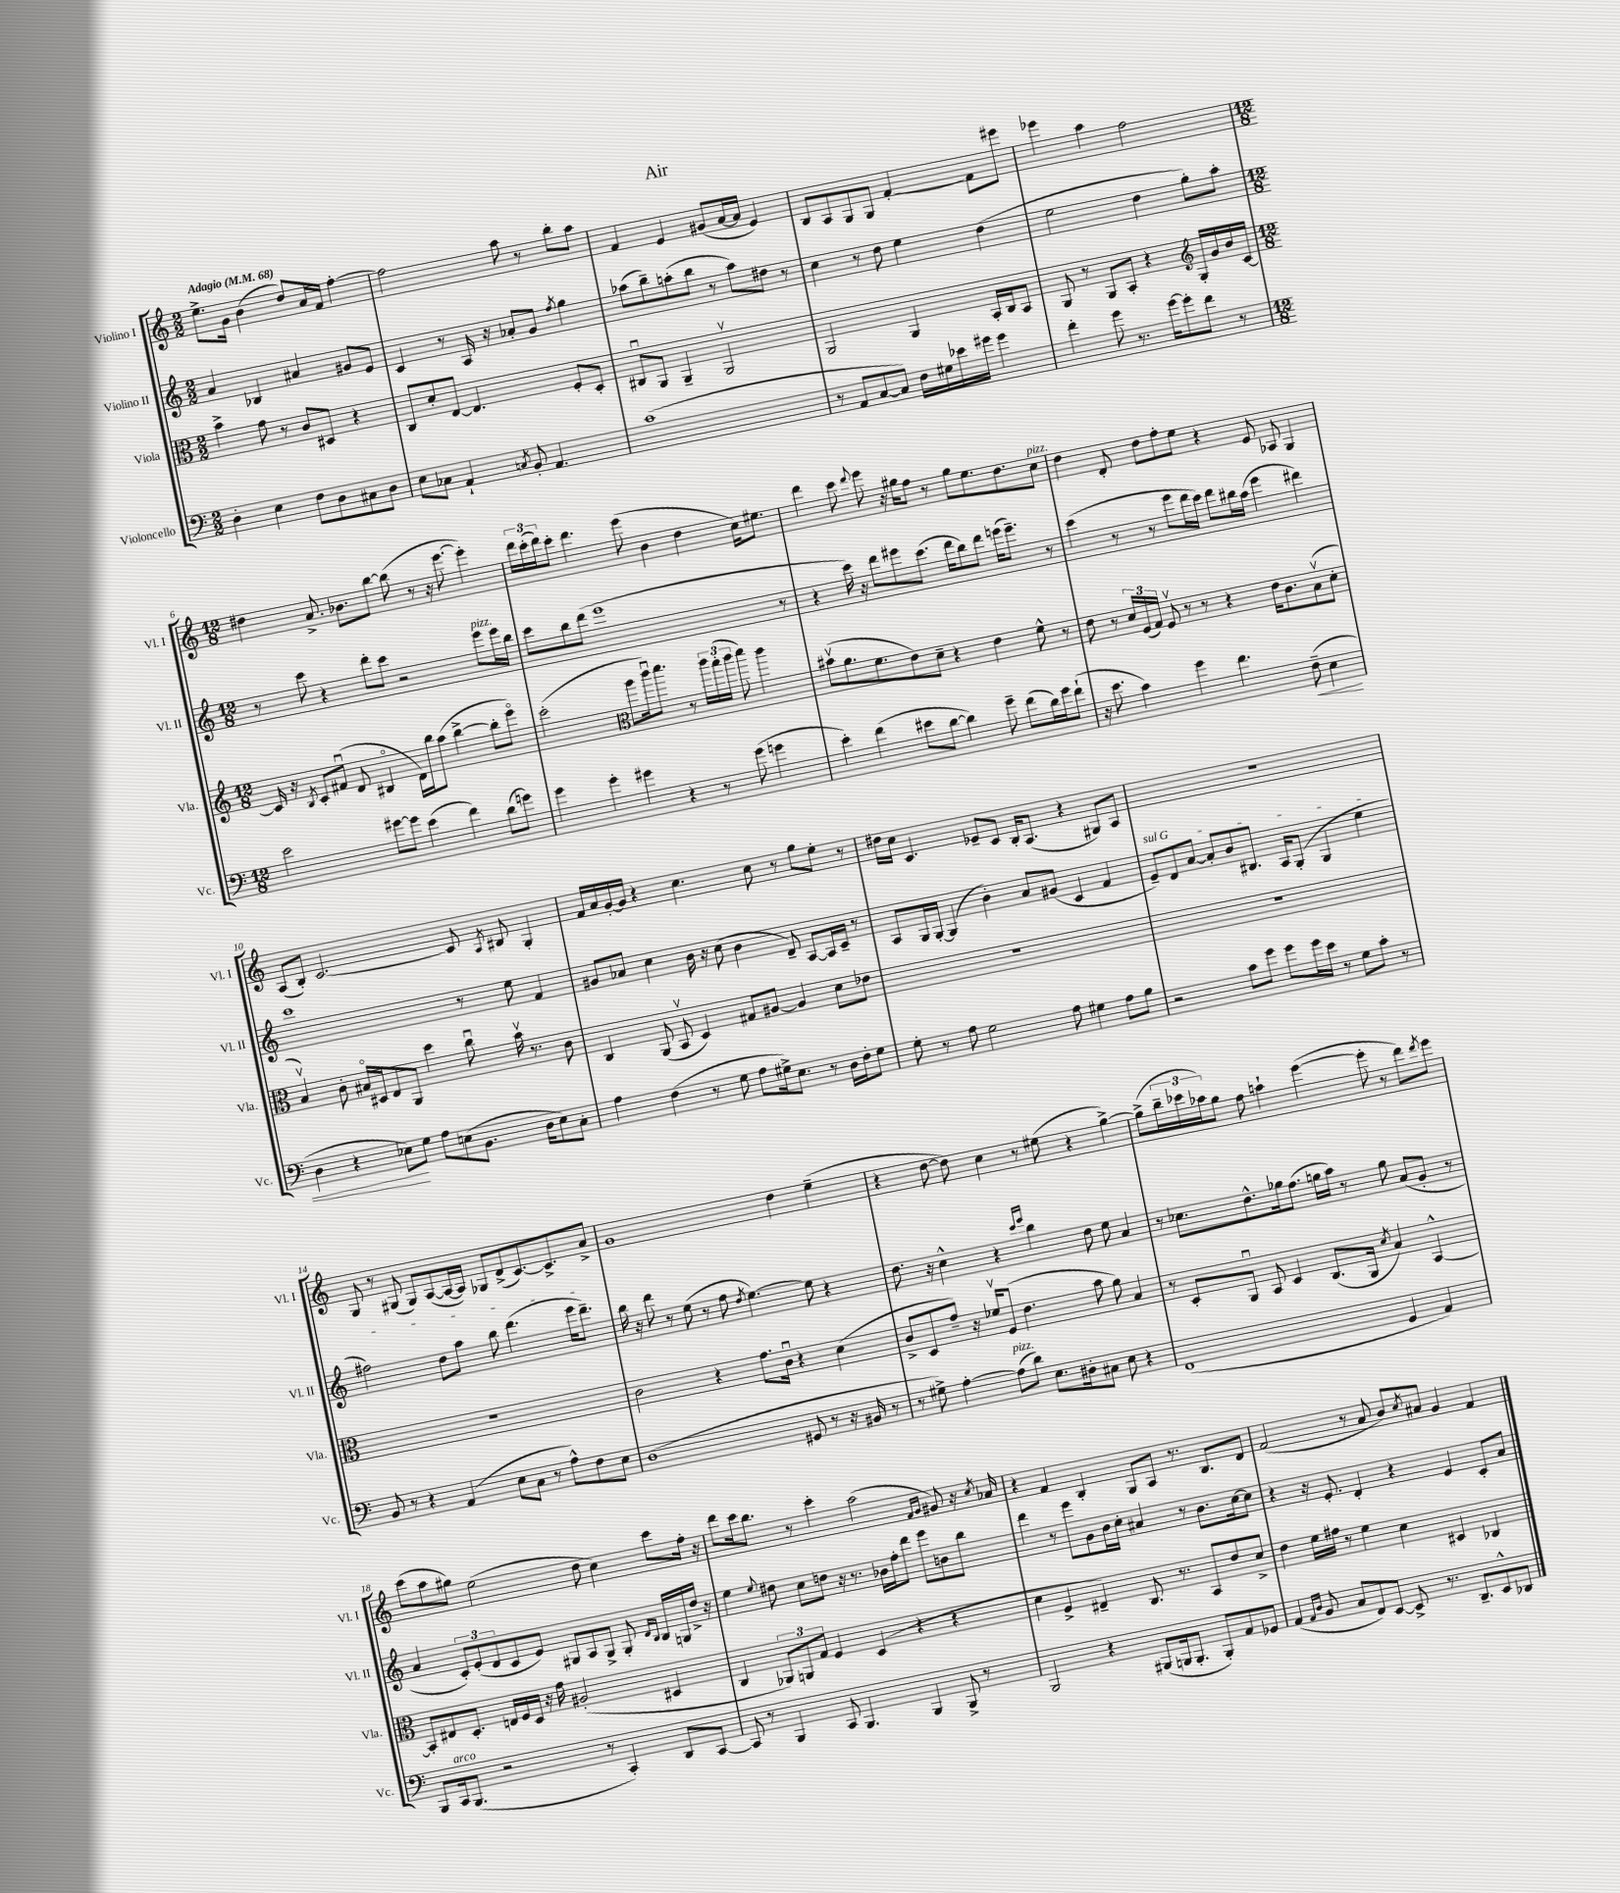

**kern	**kern	**kern	**kern
*staff4	*staff3	*staff2	*staff1
*clefF4	*clefC3	*clefG2	*clefG2
*k[]	*k[]	*k[]	*k[]
*M2/2	*M2/2	*M2/2	*M2/2
*MM68	*MM68	*MM68	*MM68
4D'\	4b^\	4a/	8.ee^\L
.	.	.	16g\Jk
4E\	8g\	4B-/	(4b\
.	8r	.	.
8F\L	8c/L	4a#/	8dd/L)
8D\	8D#/J	.	16a/L
.	.	.	16f/JJ
8C#\	4r	8g#/L	[4ff'\
8D\J	.	8e/J	.
=	=	=	=
8E\L	8C/L	4c/	2ff\]
8C-\J	8d'/	.	.
4AA`/	[8E/J	8r	.
.	4.E/]	16A/	.
.	.	16r	.
8qC/	.	.	.
8BB'/	.	8a-'/L	8aa\
4.AA/	.	8g/J	8r
.	.	8qff/	.
.	8F'/L	4gg\	8bb'\L
.	8D'/J	.	8aa\J
=	=	=	=
(1c	8C#u/L	(8aa-\L	4f/
.	8AA/J	8bb~\)	.
.	4AA~/	(8aa'\	4e/
.	.	8bb\J	.
.	2AAv/	8r	(8g#/L
.	.	8aa\L)	[16a/L
.	.	.	16a/]JJ
.	.	8dd#\J	4e/)
.	.	8r	.
=	=	=	=
8r	2AA/	4cc\	8B/L
8AA/L	.	.	8A/
[8C/	.	8r	8G/
8C/]J)	.	8dd\	8G/J
16F\LL	4AA/	4ee\	[4f'/
16G#\	.	.	.
16e-\	.	.	.
16g#\JJ	.	.	.
4g#\	16BB'/LL	(4dd\	8f\]L
.	16C/J	.	.
.	8BB/J	.	8eee#\J
=	=	=	=
4f'\	8AA/	2ee\	4eee-\
.	8r	.	.
8g\	8AA/L	.	4aa\
8.r	8BB'/J	.	.
.	4r	4dd\	2ff\
[16g\LK	.	.	.
8g'\]	.	.	.
*	*clefG2	*	*
8f\J	16G'/LL	8gg'\L)	.
.	16g/	.	.
8r	16b/	8aa'\J	.
.	[16c/JJ	.	.
=	=	=	=
*M12/8	*M12/8	*M12/8	*M12/8
2e\	16c/]	8r	4dd#\
.	16r	.	.
.	8qB/	.	.
.	8c'/L	8ccc\	.
.	(8f#u/J	4r	8.a^/
.	8d/	.	.
.	.	.	8.b-\L
[8g#\L	4B#o/	8ddd'\L	.
8g#\]J	.	8ccc\J	[8bb\J
(4e\	16d\LL)	2r	(8bb\]
.	16bb\J	.	.
.	(8aa\J	.	8r
4f\)	[4bb^\	.	16r
.	.	.	[8.eee\
(8d\L	8bb'\]L	8eee\L	4eee'\])
8g\J)	8eeeo\J)	16eee\L	.
.	.	16bb\JJ	.
=	=	=	=
4g\	(2ccc'\	8ccc\L	24ddd\LL
.	.	.	(24ccc'\
.	.	.	24ddd\J)
.	.	8bb\	8ccc'\J
4g'\	.	(8ddd\J	4.ddd\
.	.	1eee	.
4g#\	8aa\L	.	.
.	16cccu\k)	.	(8eee\
.	8.ddd\J	.	.
4r	.	.	4b\
.	8r	.	.
8r	24ccc\LL	.	4dd\
.	(24bb'\	.	.
.	24ccc\JJ	.	.
(8g#\	8ddd\)	.	.
4g\	4ccc\	.	16cc\LK)
.	.	.	8.ee#\J
.	.	8r	.
=	=	=	=
*	*clefC3	*	*
4e'\)	(8b#v\L	4r	4ddd\
.	8.a\	.	.
(4f\	.	16ccc\)	8ccc\
.	8.f\	16r	.
.	.	.	8qqddd/
.	.	8ddd\L	8eee\
8e#\L	8e\)	8eee#\	16r
.	.	.	16gg#\LK
[8d\J	8d~\J	(8.ccc\J	8ff\J
4d\])	4r	.	8r
.	.	16ddd\LK	.
.	.	8bb\)	8gg#\L
8g~\	4e\	8ddd\J	8.ee\
(8f\L	.	(16eee\LK	.
.	.	8.eee~\J)	8.dd\
16d\L)	8f^^\	.	.
16g\J	.	.	.
(8f`\J	8r	8r	8cc\J
=	=	=	=
16r	8e\	(4ccc\	4dd\
8.e\	.	.	.
.	8r	.	.
4c\)	24d/LL	8r	8d'/
.	(24F/	.	.
.	24G/JJ)	.	.
.	8Fv/	8r	8dd\L
4g\	8r	8eee\L	8ff'\
.	8r	16ddd\L	8ee\J
.	.	16ccc\JJ)	.
4.f\	4r	8ddd\L	4r
.	.	16bb#\L	.
.	.	(16aa\JJ	.
.	16e\LK	4eee\	8e/
.	8.c\	.	.
(8F~\	.	.	8A-/
4E\	(8Bv\	4ddd#\)	4G/
.	8d'\J	.	.
=	=	=	=
4D\	4Bv/)	1ccc	(8A/L
.	.	.	8B'/J)
4r	8c'\	.	[2.c/
.	16B#o/LL	.	.
.	16D#/J	.	.
8E-\L)	8E/	.	.
8G\J	8AA/J	.	.
8A\L	4dd\	.	.
(8E\	.	.	.
8.BB\J	8ccu\	8r	8c/]
.	.	.	8qA/
.	16bv\	8ee\	8B#/
16D\LK	8.r	.	.
8E\)	.	4f/	4G'/
8C'\J	8c\	.	.
=	=	=	=
4A\	4C/	8g#/L	16f/LL
.	.	.	16a/
.	.	8a-/J	[16g'/
.	.	.	16g/]JJ
(4F\	(8AA/	4cc\	4r
.	8BBv/	.	.
8r	4D/)	16b\	4.cc\
.	.	16r	.
8G\	.	(8cc\	.
8A\L	8G#/L	4b\	.
16G#^\k)	[8A#/J	.	8cc\
8.E\J	.	.	.
.	4A#/]	8d~/)	8r
8r	.	[8A/L	8gg\L
16D\LL	8d\L	16A/]L	8ee'\J
16F'\J	.	16c~/JJ	.
8G#\J	8e-\J	8r	8r
=	=	=	=
8G'\	1.r	8A/L	16dd#\LL
.	.	.	16cc\JJ
8r	.	16G/L	4.c/
.	.	[16G'/JJ	.
8A\	.	(4G/]	.
2G\	.	.	.
.	.	4b'\)	8e-~/L
.	.	.	8c/J
.	.	8a/L	16B'/LK
.	.	.	(8.A/J
8A\	.	(8g#/J	.
4G#\	.	4c/	4r
8A\L	.	4f/	8G#/L)
8B\J	.	.	8A/J
=	=	=	=
2r	1.r	8e~/L)	1.r
.	.	8d/	.
.	.	[8a/J	.
.	.	8a'/]L	.
8c\L	.	8b/	.
8g\J	.	8.B#/J	.
8g\L	.	.	.
.	.	16A/LK	.
16g\L	.	(8G'/J	.
16e\JJ	.	.	.
8r	.	4G/	.
8G\L	.	.	.
8c'\J	.	4ee\	.
8r	.	.	.
=	=	=	=
8BB/	1.r	2ff#\)	8G/
8r	.	.	8r
4r	.	.	(8G#/
.	.	.	8G#/L)
(4AA/	.	8dd\L	([8A/
.	.	8aa\J	16A/_L
.	.	.	16A/]JJ)
8E\L	.	8bb\	8G-/L
8C\J	.	(4.ddd\	(8d^/
8r	.	.	[8.c/)
8A^^\L)	.	.	.
.	.	.	8.c^/]
8F\	.	16eee\LK	.
.	.	8.ddd~\J)	.
8E\J	.	.	8a^/J
=	=	=	=
(1D	2c\	16bb\	1g
.	.	16r	.
.	.	8ddd\	.
.	.	8r	.
.	.	(8ee\	.
.	4r	8r	.
.	.	8ff\	.
.	.	8qdd/	.
.	8.g\L	[4.ee\)	.
.	16cu\Jk	.	.
8GG#/	4r	.	4dd\
8r	.	8ee\]	.
16r	(4d\	4r	(4ee~\
16BB#/	.	.	.
8r	.	.	.
=	=	=	=
8r	8c^/L	8.dd\	4r
8G#^\)	8D/	.	.
.	.	16r	.
[4A'\	8g~/J)	4cc^^\	[8dd\
.	16r	.	8dd\])
.	16f-v/LK	.	.
(8A\]L	(8F/J	4r	4cc\
8d\J)	4.e\	.	.
.	.	16qqccc/LL	.
.	.	16qqeee/JJ	.
8.E\L	.	4bb\	8r
.	.	.	(8ee#\
16D#'\k	.	.	.
8C#\J	8b\	8dd\	4r
8E\	8a\)	8ee\	.
4r	4B/	4a/	[4gg^\)
=	=	=	=
(1FF	8r	8r	(8gg^\]L
.	8D'/L	8.cc-\L	24bb~\L
.	.	.	24ccc-\
.	.	.	24aa-\J)
.	8AAu/J	.	8gg\J
.	.	8.dd^^\	.
.	8BB/	.	8ff\
.	4D/	16gg-\k	4aa`\
.	.	(8.ff\J	.
.	(8.C/L	16gg\LL	([4eee\
.	.	16aa\JJ)	.
.	.	8r	.
.	16AA/Jk	.	.
.	8qd/	.	.
4GG/	4B/)	8gg\	8eee'\]
.	.	(8a/L	8r
4AA/)	[4BB^^/	8g'/J	8ddd\L)
.	.	.	8qddd/
.	.	8r	8eee\J
=	=	=	=
8BBB/L	8BB'/]L	4a/	(8ccc\L
16CC/k	8E#/	.	8aa\
(8.BBB/J	.	.	.
.	8.D'/J	12c'/L)	8gg#\J)
.	.	(12e'/	.
2r	.	.	(2ee\
.	.	12d/	.
.	16E/LL	.	.
.	16F/	8c/	.
.	16D/JJ	.	.
.	16r	8e/J)	.
.	16g\	.	.
.	(2A#'/	8G#/L	.
8r	.	8A/	8dd\
4CC'/)	.	8G#^/J	4cc\)
.	.	8G#'/	.
.	.	16qqd/LL	.
.	.	16qqB/JJ	.
8DD/L	4D#/	16B/LL	8ccc\L
.	.	16G/	.
[8CC/J	.	16dd^/JJ	16ff'\Jk
.	.	16r	16r
=	=	=	=
8CC/]	4C/	4ee\	8ddd\L
8r	.	.	16ccc\k
.	.	.	8.bb\J
.	.	8qqee/	.
4BBB/	12AA-/L)	8dd#\	.
.	12AA/	.	.
.	.	8cc\L	8r
.	12G/J	.	.
8CC/	4F/	8dd\J	4ccc'\
4.BBB/	.	16r	.
.	.	8.r	.
.	(4D/	.	(2aa\
.	.	16b-\LL	.
.	.	16ff'\J	.
4BBB/	4r	8ddd\J	.
.	.	8eee\L	.
.	.	.	16qqf/LL
.	.	.	16qqg/JJ
8BBB^/	4r	8b\	8g#/)
8r	.	8bb\J	16r
.	.	.	8qcc/
.	.	.	16a-/
=	=	=	=
2BBB/	4d\	4ddd\	4r
.	4F^/	8r	4f/
.	.	8eee\L	.
4r	4E#~/)	8g\	4B'/
.	.	16b\L	.
.	.	16cc'\JJ	.
(8BBB#/L	8.C/	4a#/	8G/L
16BBB/k	.	.	8A/J
8.BBB'/J	8.r	.	.
.	.	8r	8.r
8BBB'/L)	8BB/L	8.b\L	.
.	.	.	8.B/L
8AA/	8e/	.	.
.	.	[16cc\k	.
8GG-/J	8d^/J	8cc\]J	8d/J
=	=	=	=
(4AA/	4e\	4r	(2f/
16qqAA/LL	.	.	.
16qqD/JJ	.	.	.
8BB/	16f\LL	16r	.
.	16g#\JJ	8.e'/	.
8C/L	8r	.	.
8FF/)	4f\	4d'/	8r
[8EE/J	.	.	8a/
8EE^/]	4d\	4r	8b/L)
.	.	.	8qcc/
8.r	.	.	8a#/J
.	4D#/	4e/	4g/
8.DD~/L	.	.	.
8EE^^/	4C-/	8c'/L	4f/
8DD-/J	.	8a/J	.
==	==	==	==
*-	*-	*-	*-
